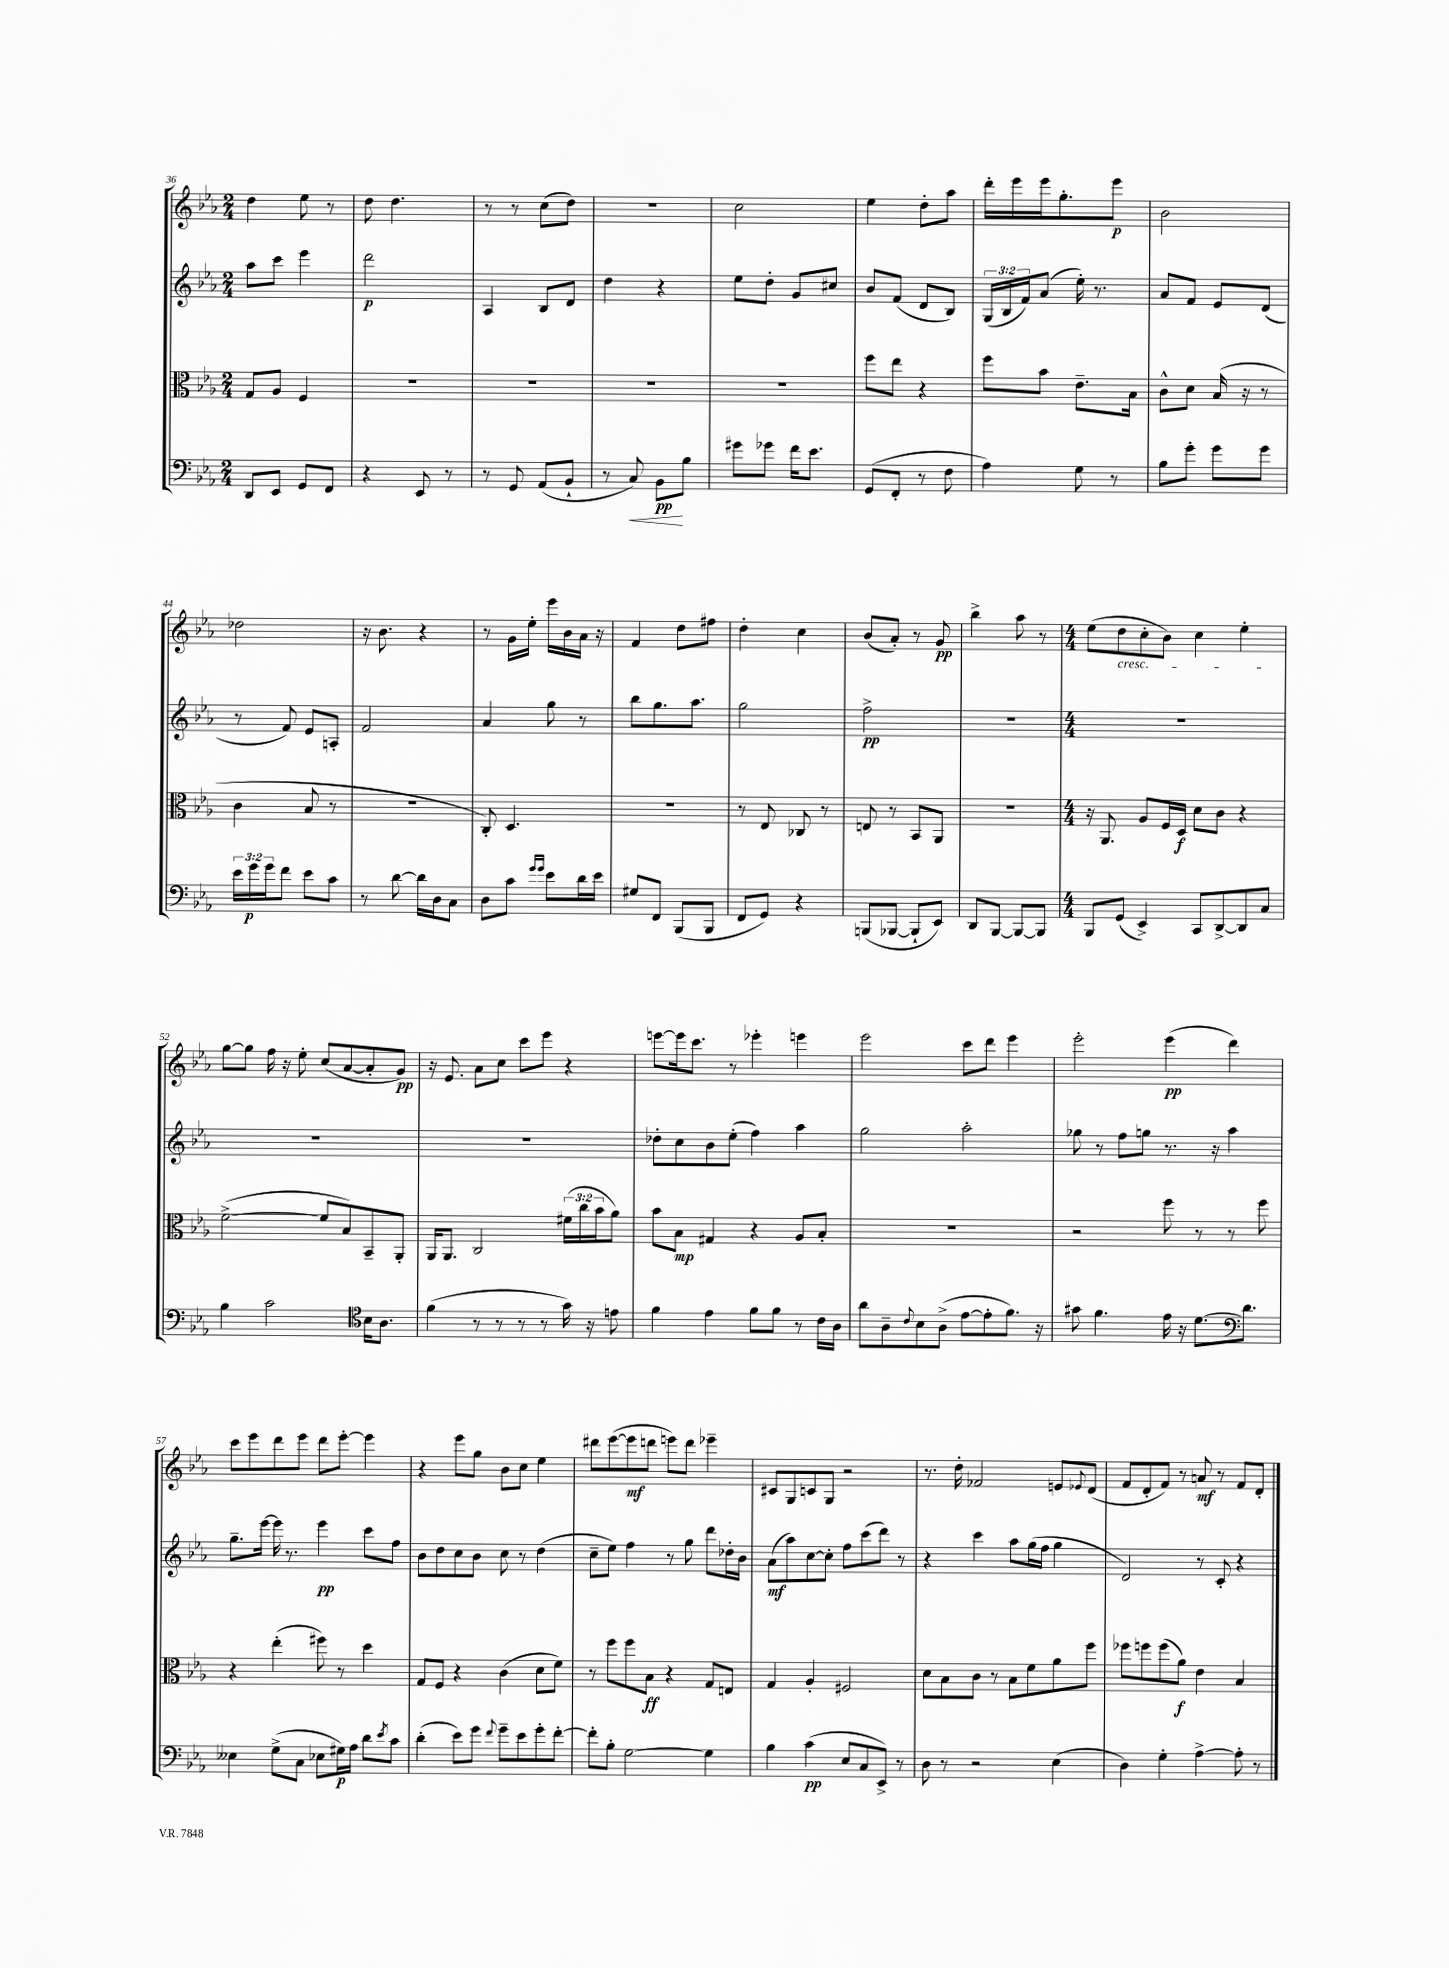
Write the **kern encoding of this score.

**kern	**kern	**kern	**kern
*staff4	*staff3	*staff2	*staff1
*clefF4	*clefC3	*clefG2	*clefG2
*k[b-e-a-]	*k[b-e-a-]	*k[b-e-a-]	*k[b-e-a-]
*M2/4	*M2/4	*M2/4	*M2/4
8DD/L	8G/L	8aa-\L	4dd\
8EE-/J	8A-/J	8ccc\J	.
8GG/L	4F/	4eee-\	8ee-\
8FF/J	.	.	8r
=	=	=	=
4r	2r	2ddd\	8dd\
.	.	.	4.dd\
8EE-/	.	.	.
8r	.	.	.
=	=	=	=
8r	2r	4A-/	8r
8GG/	.	.	8r
(8AA-/L	.	8B-/L	(8cc\L
8BB-`/J	.	8d/J	8dd\J)
=	=	=	=
8r	2r	4dd\	2r
8C/)	.	.	.
8BB-\L	.	4r	.
8B-\J	.	.	.
=	=	=	=
8g#\L	2r	8ee-\L	2cc\
8g-\J	.	8dd'\J	.
16f\LK	.	8g/L	.
8.e-\J	.	.	.
.	.	8cc#/J	.
=	=	=	=
(8GG/L	8ff\L	8b-/L	4ee-\
8FF'/J	8ee-\J	(8f/J	.
8r	4r	8d/L	8dd'\L
8F\	.	8B-/J)	8aa-\J
=	=	=	=
4A-\)	8ff\L	(24G/LL	16ddd'\LL
.	.	24B-/	.
.	.	.	16eee-\
.	.	24f/J)	.
.	8b-\J	(8a-/J	16eee-\J
.	.	.	8.gg'\
8G\	8.e-~\L	16ee-'\)	.
.	.	8.r	.
8r	.	.	8eee-\J
.	16B-\Jk	.	.
=	=	=	=
8B-\L	8c^^\L	8a-/L	2b-\
8g'\J	8d\J	8f/J	.
8g\L	(16B-/	8e-/L	.
.	16r	.	.
8g\J	8r	(8d/J	.
=	=	=	=
24e-\LL	4c\	8r	2dd-\
24g\	.	.	.
24g\J	.	.	.
8f\J	.	8f/)	.
8e-\L	8B-/	8e-/L	.
8c\J	8r	8A'/J	.
=	=	=	=
8r	2r	2f/	16r
.	.	.	8.b-\
[8d\	.	.	.
16d\]LL	.	.	4r
16D\J	.	.	.
8C\J	.	.	.
=	=	=	=
8D\L	8C'/)	4a-/	8r
8c\J	4.D/	.	16g\LL
.	.	.	16ee-'\JJ
16qqg/LL	.	.	.
16qqg/JJ	.	.	.
8e-\L	.	8gg\	16eee-\LL
.	.	.	16b-\
16d\L	.	8r	16a-\JJ
16e-\JJ	.	.	16r
=	=	=	=
8G#/L	2r	8bb-\L	4f/
8FF/J	.	8.gg\	.
(8BBB-/L	.	.	8dd\L
.	.	8.aa-\J	.
8BBB-/J	.	.	8ff#\J
=	=	=	=
8FF/L	8r	2gg\	4dd'\
8GG/J)	8E-/	.	.
4r	8C-/	.	4cc\
.	8r	.	.
=	=	=	=
(8BBB/L	8E/	2ff^\	(8b-/L
[8BBB-/J	8r	.	8a-'/J)
8BBB-`/]L	8BB-/L	.	8r
8EE-/J)	8AA-/J	.	8g/
=	=	=	=
8DD/L	2r	2r	4bb-^\
[8BBB-/J	.	.	.
8BBB-/_L	.	.	8aa-\
8BBB-/]J	.	.	8r
=	=	=	=
*M4/4	*M4/4	*M4/4	*M4/4
8BBB-/L	16r	1r	(8ee-\L
.	8.AA-/	.	.
(8GG/J	.	.	8dd\
4EE-^/)	8A-/L	.	8cc'\
.	16F/L	.	8b-\J)
.	16D/JJ	.	.
8CC/L	8d\L	.	4cc\
[8DD^/	8c\J	.	.
8DD/]	4r	.	4ee-'\
8C/J	.	.	.
=	=	=	=
4B-\	([2f^\	1r	[8gg\L
.	.	.	8gg\]J
2c\	.	.	16ff\
.	.	.	16r
.	.	.	8ee-'\
.	8f/]L	.	(8cc/L
.	8B-/)	.	[8a-/
16B-\LK	8BB-~/	.	8a-'/]
8.A-\J	.	.	.
.	8AA-'/J	.	8g/J)
=	=	=	=
*clefC4	*	*	*
(4f\	16AA-/LK	1r	16r
.	8.AA-/J	.	8.e-/
8r	2C/	.	8a-\L
8r	.	.	8cc\J
8r	.	.	8ccc\L
8r	.	.	8eee-\J
16g\)	(24f#\LL	.	4r
.	24cc\	.	.
16r	.	.	.
.	24b-\J	.	.
8e\	8a-\J)	.	.
=	=	=	=
4f\	8b-\L	8dd-'\L	[8eee\L
.	8B-\J	8cc\	16eee\]k
.	.	.	8.ccc\J
4e-\	4G#/	8b-\	.
.	.	(8ee-'\J	8r
8f\L	4r	4ff\)	4eee-'\
8f\J	.	.	.
8r	8A-/L	4aa-\	4eee\
16c\LL	8B-'/J	.	.
16A-\JJ	.	.	.
=	=	=	=
8a-\L	1r	2gg\	2eee-\
8A-~\	.	.	.
8qqc/	.	.	.
8B-\	.	.	.
(8A-^\J	.	.	.
[8e-\L	.	2aa-'\	8ccc\L
8e-'\]	.	.	8ddd\J
8.f\J)	.	.	4eee-\
16r	.	.	.
=	=	=	=
8g#\	2r	8gg-\	2eee-'\
4.f\	.	8r	.
.	.	8ff\L	.
.	.	8gg\J	.
16e-\	8ff\	8.r	(4eee-\
16r	.	.	.
[8.d\L	8r	.	.
.	.	16r	.
.	8r	4aa-\	4ddd\)
8.d\]J	.	.	.
.	8ff\	.	.
=	=	=	=
*clefF4	*	*	*
4E--\	4r	8.gg~\L	8ccc\L
.	.	.	8eee-\
.	.	[16eee-\Jk	.
(8G^\L	(4ee-'\	16eee-\]	8ddd\
.	.	8.r	.
8C\J	.	.	8eee-\J
8E-\L	8ff#\)	4eee-\	8ddd\L
16G#\L)	8r	.	[8eee-'\J
16A-\JJ	.	.	.
8d\L	4dd\	8ccc\L	4eee-\]
8qe-/	.	.	.
8c\J	.	8ff\J	.
=	=	=	=
(4d'\	8G/L	8b-\L	4r
.	8F/J	8dd\	.
8e-\L)	4r	8cc\	8eee-\L
8g\J	.	8b-\J	8gg\J
8qqf/	.	.	.
8g~\L	(4c\	8cc\	8b-\L
8e-\	.	8r	8cc\J
8g'\	8d\L	(4dd\	4ee-\
[8f'\J	8f\J)	.	.
=	=	=	=
8f'\]L	8r	8cc~\L	8ddd#\L
8B-'\J	8ff\L	8ee-\J)	([8eee-\
[2G\	8ff\	4ff\	8eee-\]
.	8B-\J	.	8ddd\J
.	4r	8r	8eee\L)
.	.	8gg\	8ddd\J
4G\]	8G/L	8ddd\L	4eee-~\
.	8E/J	16dd-'\L	.
.	.	16b-\JJ	.
=	=	=	=
4B-\	4G/	(8a-\L	8c#/L
.	.	8aa-\)	8G/
(4c\	4A-'/	[8cc\	8c/
.	.	8cc'\]J	8G/J
8E-/L	2F#/	8ff\L	2r
8C/	.	(8ccc\	.
8EE-^/J)	.	8ddd\J)	.
8r	.	8r	.
=	=	=	=
8D\	8d\L	4r	8.r
8r	8B-\	.	.
.	.	.	16dd'\
2r	8c\J	4ccc\	2f-/
.	8r	.	.
.	8B-\L	8aa-\L	.
.	8f\	(16gg\L	.
.	.	16ff\JJ	.
(4E-\	8a-\	4gg\	8e/L
.	.	.	8qqe-/
.	8ff\J	.	(8d/J
=	=	=	=
4D\)	8ff-\L	2d/)	8f/L
.	8ff\	.	8d'/
4G'\	(8ff\	.	8f/J)
.	8a-\J)	.	8r
[4A-^\	4e-\	8r	8a/
.	.	8c'/	8r
8A-'\]	4B-/	4r	8f/L
8r	.	.	8d'/J
==	==	==	==
*-	*-	*-	*-
